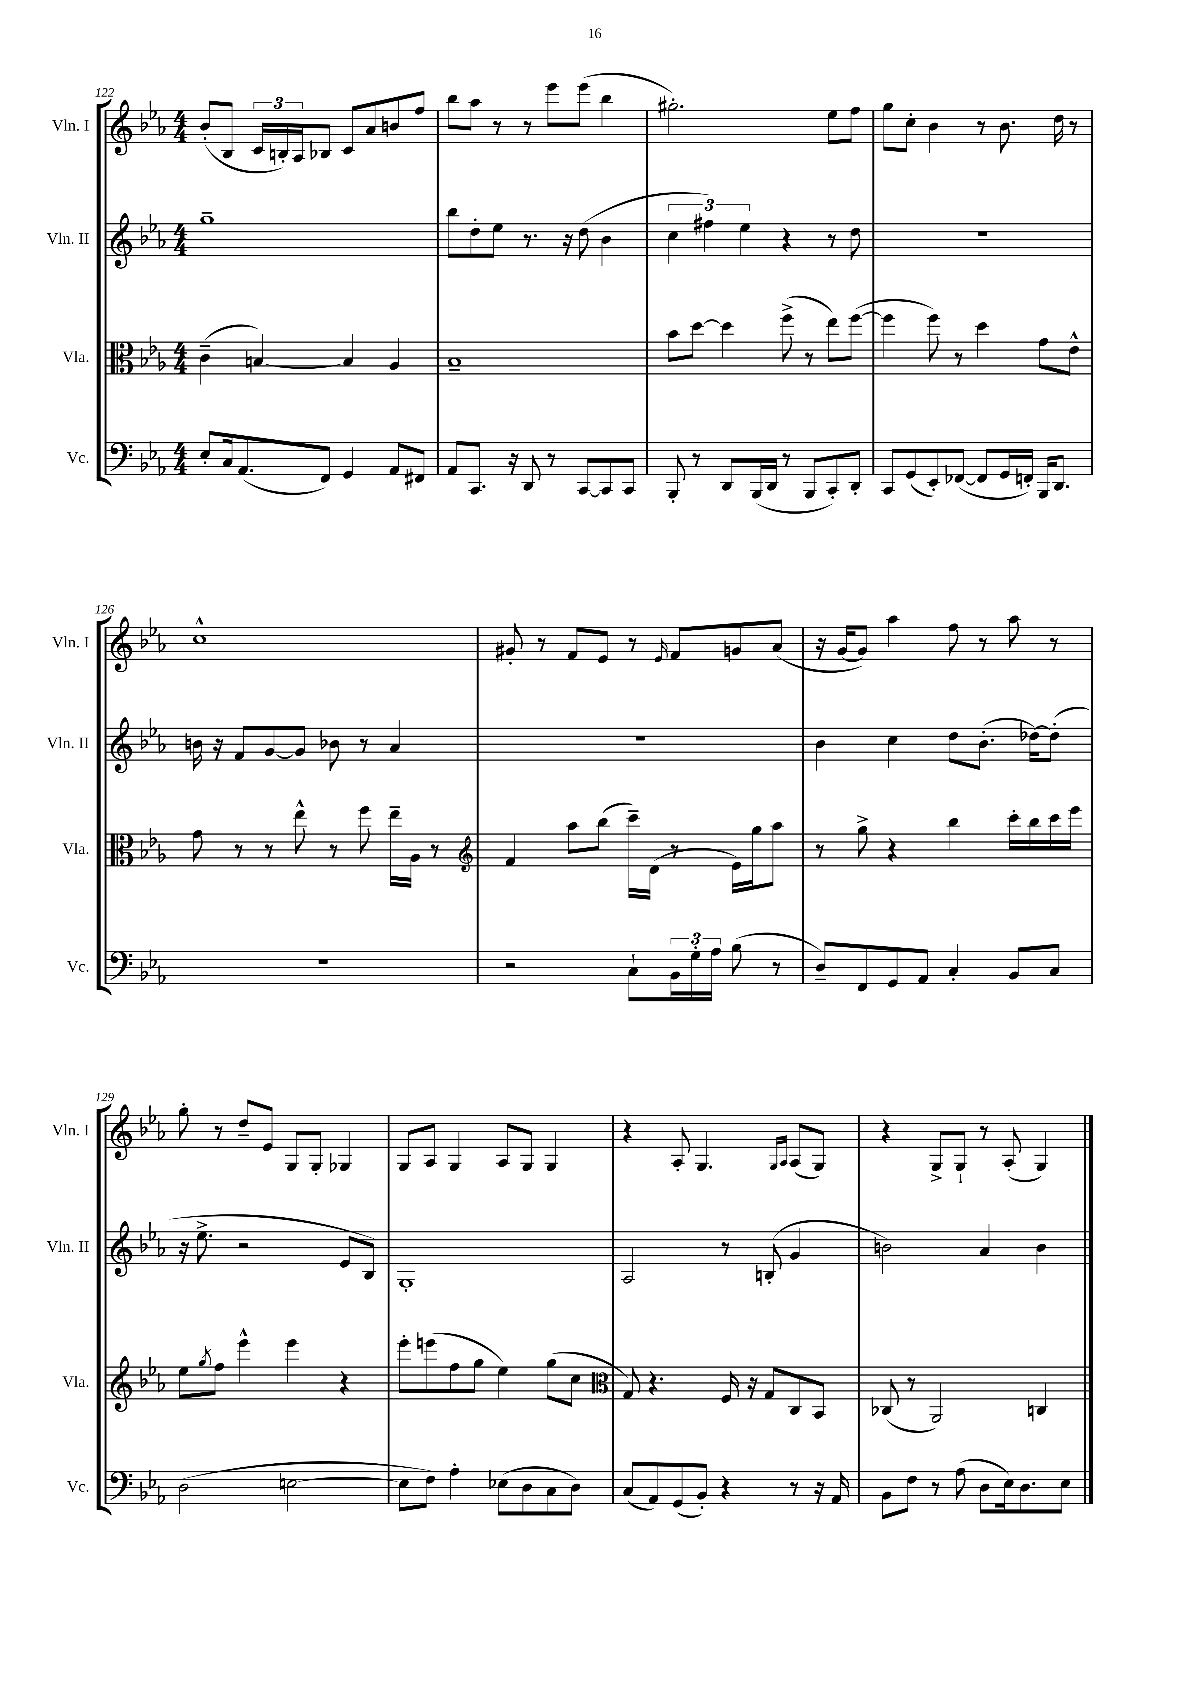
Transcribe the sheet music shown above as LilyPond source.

<<
\new StaffGroup <<
\new Staff = "s0" \with { instrumentName = "Vln. I" shortInstrumentName = "Vln. I" } {
    \clef treble \key ees \major \numericTimeSignature \time 4/4
    bes'8-.( bes8 \tuplet 3/2 { c'16 b16-.) aes16 } bes8 c'8 aes'8 b'8 f''8 |
    bes''8 aes''8 r8 r8 ees'''8 ees'''8( bes''4 |
    gis''2.-.) ees''8 f''8 |
    g''8 c''8-. bes'4 r8 bes'8. d''16 r8 |
    c''1-^ |
    gis'8-. r8 f'8 ees'8 r8 \grace { ees'16 } f'8 g'8 aes'8( |
    r16 g'16~ g'8) aes''4 f''8 r8 aes''8 r8 |
    g''8-. r8 d''8-- ees'8 g8 g8-. ges4 |
    g8 aes8 g4 aes8 g8 g4 |
    r4 aes8-. g4. \grace { g16 aes16 } aes8( g8) |
    r4 g8-> g8-! r8 aes8-.( g4) \bar "|." |
}
\new Staff = "s1" \with { instrumentName = "Vln. II" shortInstrumentName = "Vln. II" } {
    \clef treble \key ees \major \numericTimeSignature \time 4/4
    g''1-- |
    bes''8 d''8-. ees''8 r8. r16 d''8( bes'4 |
    \tuplet 3/2 { c''4 fis''4) ees''4 } r4 r8 d''8 |
    R1 |
    b'16 r16 f'8 g'8~ g'8 bes'8 r8 aes'4 |
    r1 |
    bes'4 c''4 d''8 bes'8.-.( des''16~) des''8-.( |
    r16 ees''8.-> r2 ees'8 bes8) |
    g1-. |
    aes2 r8 b8-.( g'4 |
    b'2) aes'4 b'4 \bar "|." |
}
\new Staff = "s2" \with { instrumentName = "Vla." shortInstrumentName = "Vla." } {
    \clef alto \key ees \major \numericTimeSignature \time 4/4
    c'4--( b4~) b4 aes4 |
    bes1-- |
    bes'8 d''8~ d''4 f''8->( r8 ees''8) f''8~( |
    f''4 f''8) r8 d''4 g'8 ees'8-^ |
    g'8 r8 r8 ees''8-^ r8 f''8 ees''16-- aes16 r8 |
    \clef treble f'4 aes''8 bes''8( c'''16--) d'16( r8 ees'16) g''16 aes''8 |
    r8 g''8-> r4 bes''4 c'''16-. bes''16 c'''16 ees'''16 |
    ees''8 \acciaccatura { g''8 } f''8 ees'''4-^ ees'''4 r4 |
    ees'''8-. e'''8( f''8 g''8 ees''4) g''8( c''8 |
    \clef alto g8) r4. f16 r16 g8 c8 bes,8 |
    ces8( r8 aes,2) c4 \bar "|." |
}
\new Staff = "s3" \with { instrumentName = "Vc." shortInstrumentName = "Vc." } {
    \clef bass \key ees \major \numericTimeSignature \time 4/4
    ees8-. c16 aes,8.( f,8) g,4 aes,8 fis,8 |
    aes,8 c,8. r16 d,8 r8 c,8~ c,8 c,8 |
    bes,,8-. r8 d,8 bes,,16( d,16 r8 bes,,8 c,8-.) d,8-. |
    c,8 g,8( ees,8-.) fes,8~( fes,8 g,16 f,16-.) bes,,16 d,8. |
    R1 |
    r2 c8-! \tuplet 3/2 { bes,16 g16-. aes16 } bes8( r8 |
    d8--) f,8 g,8 aes,8 c4-. bes,8 c8 |
    d2( e2~ |
    e8 f8) aes4-. ees8( d8 c8 d8) |
    c8( aes,8) g,8( bes,8-.) r4 r8 r16 aes,16 |
    bes,8 f8 r8 aes8( d8 ees16) d8. ees8 \bar "|." |
}
>>
>>
\layout { \context { \Score currentBarNumber = #122 } }
